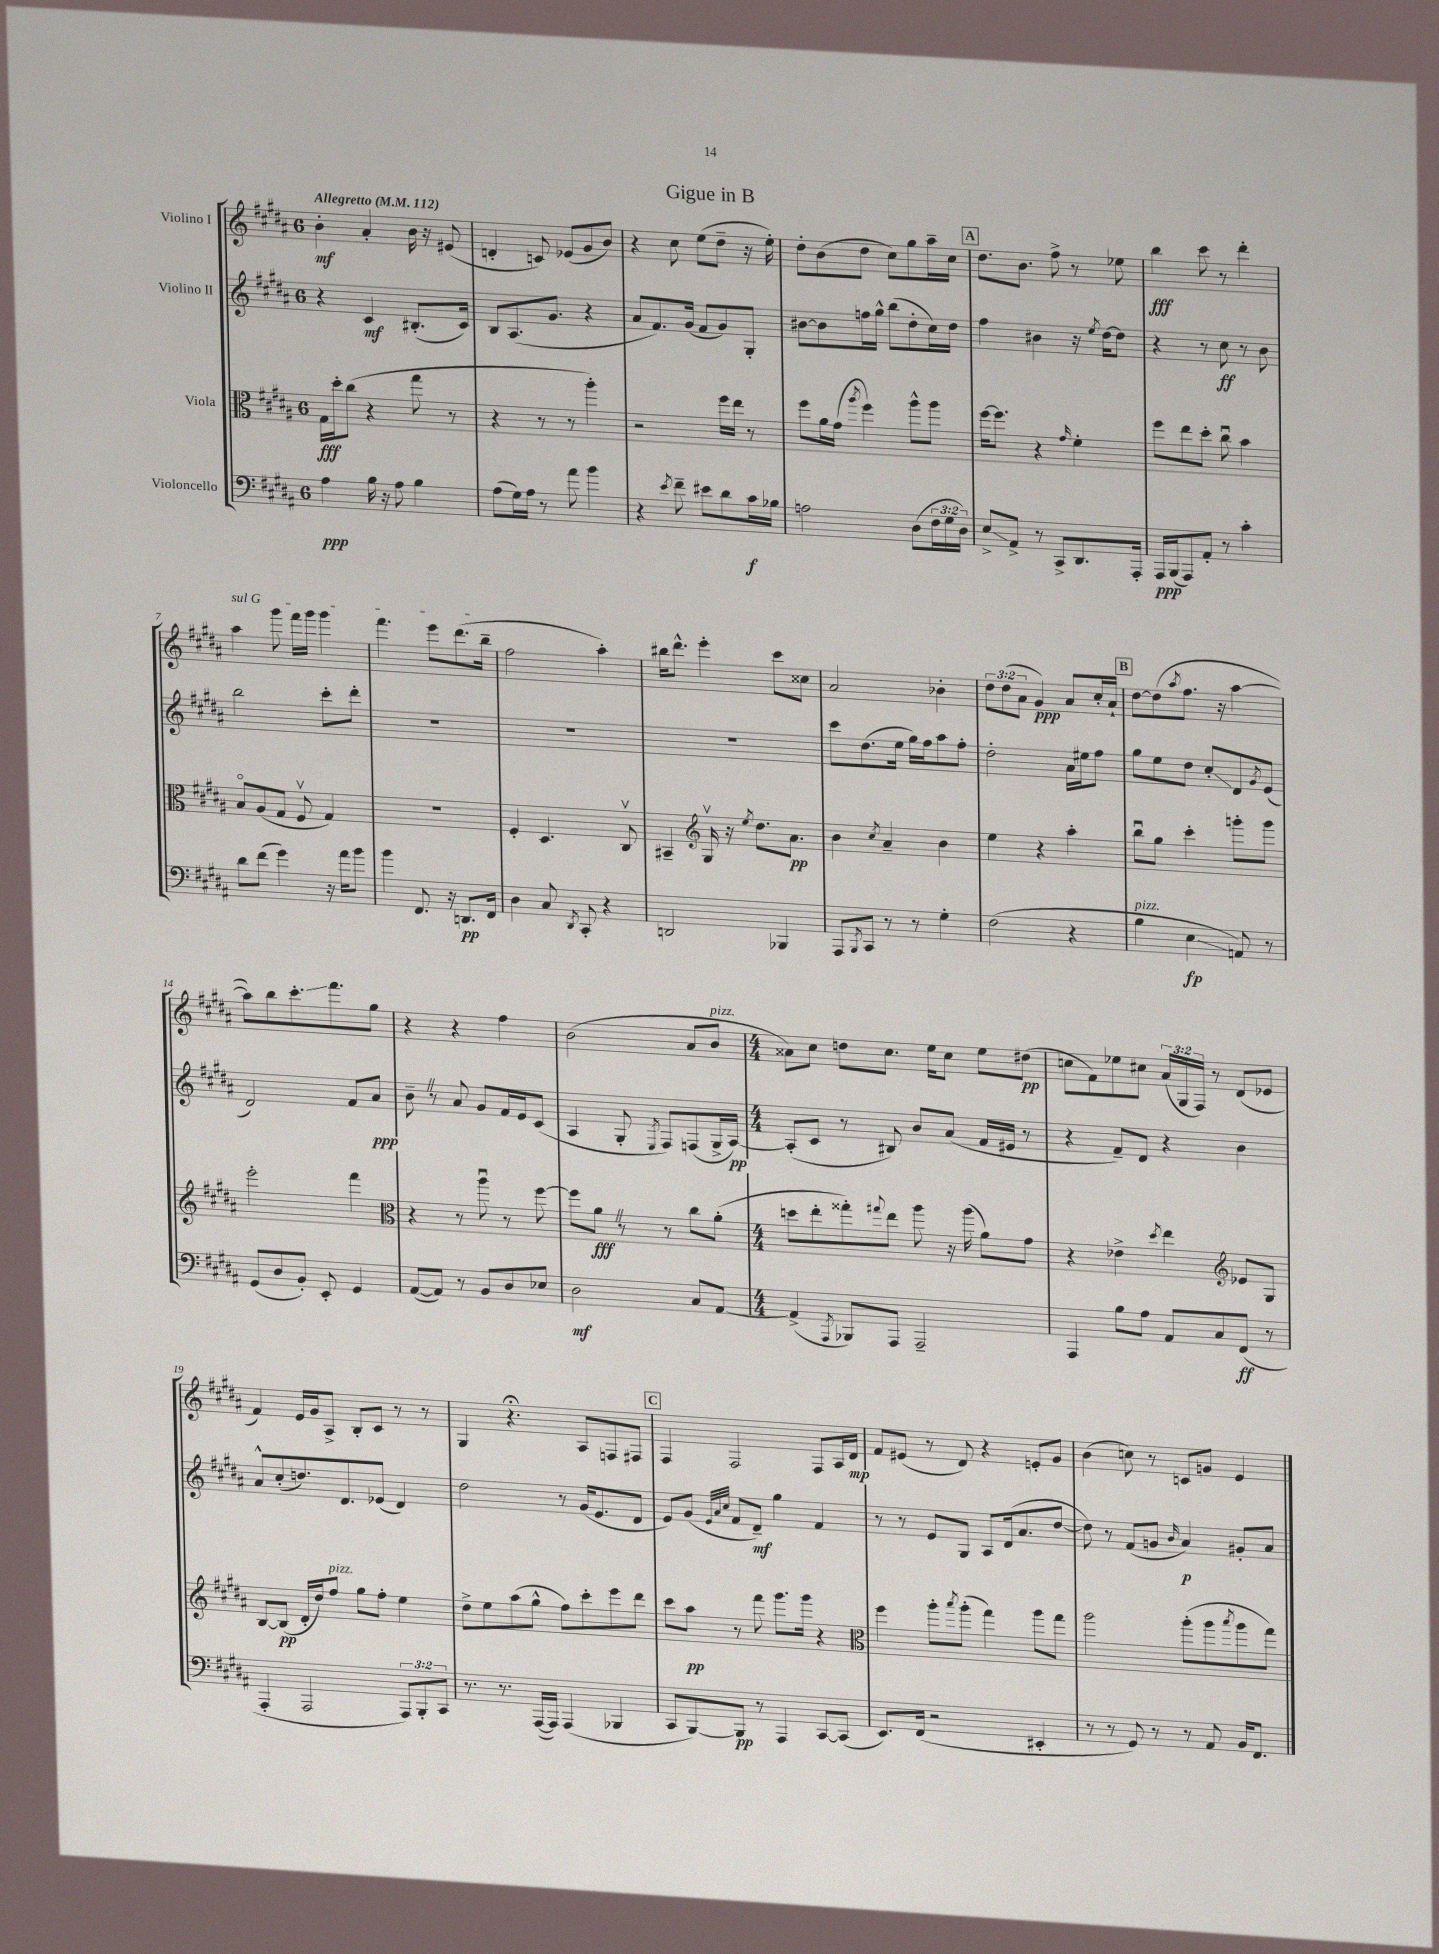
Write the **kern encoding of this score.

**kern	**kern	**kern	**kern
*staff4	*staff3	*staff2	*staff1
*clefF4	*clefC3	*clefG2	*clefG2
*k[f#c#g#d#a#]	*k[f#c#g#d#a#]	*k[f#c#g#d#a#]	*k[f#c#g#d#a#]
*M6/8	*M6/8	*M6/8	*M6/8
*MM112	*MM112	*MM112	*MM112
4A#	16G#	4r	4b'
.	16dd#'	.	.
.	(8cc#	.	.
16B	4r	4c#	4a#'
16r	.	.	.
8A#	.	.	.
4B	8gg#	(8.B#'	16b
.	.	.	16r
.	8r	.	(8e#
.	.	16c#)	.
=	=	=	=
(8A#	4r	8B	4d'
16G#)	.	(8.A#	.
16A#	.	.	.
8r	8r	.	8c)
.	.	8.g#	.
8a#	8r	.	(8e-
4b	4aa#')	4r	8g#
.	.	.	8b)
=	=	=	=
4r	2r	8a#	4r
.	.	8.f#)	.
8qe	.	.	.
8f#~	.	.	8cc#
.	.	(16g#	.
8e#	.	8f#	(8ee
8d#	16ff#	8g#)	8dd#~
.	16ee	.	.
16c#	8r	8G#'	16r
16B-	.	.	16ee')
=	=	=	=
2A	8ff#	[8b#	8dd#'
.	16a#	8b#]	(8b
.	(16g#	.	.
.	8qaa#	.	.
.	4ff#)	16ff	8dd#
.	.	16gg#^^	.
.	.	(8bb	8cc#)
(8D#	8aa#^^	8dd#'	8gg#
24F#	8aa#	16cc#)	16aa#~
24G#	.	.	.
.	.	16dd#	16cc#
24D#)	.	.	.
=	=	=	=
8E^	[16ff#	4ff#	8.dd#
.	8.ff#]	.	.
8AA#^	.	.	.
.	.	.	8.b
8r	4r	4b#	.
8CC#^	.	.	8ff#^
.	16qqg#	.	.
8.DD#	4f#'	16r	8r
.	.	8qee	.
.	.	[16dd#	.
.	.	8dd#]	8ee-
16AAA#'	.	.	.
=	=	=	=
16AAA#	8ff#	4r	4bb
(16BBB	.	.	.
8AAA#)	8ee	.	.
8AA#'	8dd#'	8r	8ccc#
8r	8cc#u	8cc#	8r
4c#'	4b	8r	4ddd#'
.	.	8b	.
=	=	=	=
8d#	8Bo	2bb	4aa#
(8f#	(8A#	.	.
4g#)	8G#	.	8ggg#
.	8F#v	.	16fff#
.	.	.	16ggg#
16r	4G#)	8ccc#'	4ggg#
16a#	.	.	.
8b	.	8ddd#'	.
=	=	=	=
4b	2.r	2.r	4.fff#
8.FF#	.	.	.
.	.	.	8eee
16r	.	.	.
8.DD	.	.	(8.ddd#
16FF#	.	.	16bb~
=	=	=	=
4D#	4F#'	2.r	2ff#
8C#	4.D#	.	.
8qDD#	.	.	.
8CC#'	.	.	.
4r	.	.	4aa#')
.	8C#v	.	.
=	=	=	=
2DD	4BB#~	2.r	16bb#
.	.	.	8.ddd#^^
*	*clefG2	*	*
.	16G#v	.	4eee'
.	16r	.	.
.	8qee	.	.
.	8.dd#	.	.
4BBB-	.	.	8ccc#
.	8.a#	.	.
.	.	.	8cc##
=	=	=	=
8AAA#	4b	8ccc#	2a#
8qBBB	.	.	.
8CC#	.	(8.dd#	.
.	8qcc#	.	.
8r	4a#~	.	.
.	.	16ee	.
8r	.	16gg#)	.
.	.	16ff#	.
4G#'	4b	8aa#	4b-'
.	.	8ff#'	.
=	=	=	=
(2F#	4ee	2dd#'	12dd#
.	.	.	(12dd#
.	.	.	12a#
.	4r	.	4g#)
4r	4aa#'	16a#	8a#
.	.	16ee#	.
.	.	8ff#	16cc#'
.	.	.	16a#`
=	=	=	=
4B	8bbu	8gg#	[8dd#
.	8gg#	8ee	(8dd#]
.	.	.	8qaa#
4E	4ccc#'	8dd#	8.ff#
.	.	8cc#'	.
.	.	.	16r
8AA)	8ggg'	8d#	[4aa#
.	.	8qg#	.
8r	8ggg	(8e	.
=	=	=	=
(8GG#	2eee'	2d#)	8aa#])
8D#	.	.	8bb
8BB')	.	.	8.ccc#'
8EE'	.	.	.
.	.	.	8.fff#
4GG#	4fff#	8f#	.
.	.	8a#	8gg#
=	=	=	=
*	*clefC3	*	*
([8AA#	4r	8b~	4r
8AA#])	.	8r	.
8r	8r	8a#	4r
8BB	8aa#u	8g#	.
8D#	8r	16f#	4ff#
.	.	16e	.
8E-	[8ff#	(8c#	.
=	=	=	=
2D#	8ff#]	4A#	(2b
.	8a#	.	.
.	8r	8G#'	.
.	.	8qE	.
.	8r	8F#)	.
8C#	8cc#	(8F	8a#
[8AA#	(8a#'	16G#^	8b
.	.	[16A#)	.
=	=	=	=
*M4/4	*M4/4	*M4/4	*M4/4
(4AA#^]	8dd	(8A#']	8a##)
.	8ee'	8c#	8cc#
8qAAA#	.	.	.
8BBB-)	8gg##')	8r	8dd
.	8qqgg#	.	.
8AAA#	8ee	8B#)	8.cc#
2AAA#~	8aa#	8b	.
.	.	.	16ee
.	16r	(8a#	8cc#
.	(16aa#	.	.
.	8a#)	16f#	8ee
.	.	16e#	.
.	8g#	8r	(8dd#
=	=	=	=
4AAA#	4r	4r	8cc
.	.	.	8f#)
8B	4e-^	8f#~)	8ee-
8A#	.	8d#	8cc#
.	8qdd#	.	.
8AA#	4ee	4r	(24a#
.	.	.	24G#
.	.	.	24F#)
8C#	.	.	8r
*	*clefG2	*	*
(8FF#	8e-	4b	(8d#
8r	8G#	.	8e-
=	=	=	=
4AAA#'	[8B	8a#^^	4f#)
.	(8B]	(8cc#'	.
2AAA#	16d#'	8.dd)	16e
.	16dd#)	.	16g#
.	8ff#	.	8A#^
.	.	8.d#	.
.	8gg#	.	8B'
.	8ff#'	(8e-	8c#
12AAA#)	4ee	4d#)	8r
12BBB'	.	.	.
.	.	.	8r
12CC#	.	.	.
=	=	=	=
8.r	8dd#^	2dd#	4G#
.	8ee	.	.
8.r	.	.	.
.	(8aa#	.	4.r;
([16AAA#	8gg#^^	.	.
16AAA#])	.	.	.
(4AAA#	8ff#)	8r	.
.	8ccc#'	(16g#	8A#
.	.	8.e	.
4BBB-	8eee	.	8F
.	8ddd#	8d#	8F#
=	=	=	=
8CC#	8ccc#	8e)	4F#
[8BBB)	8aa#	(8g#	.
.	.	32qqe	.
.	.	32qqa#	.
.	.	32qqcc#	.
8BBB]	8r	8f#	2F#
8r	8fff#	8d#~)	.
4AAA#	8.ggg#	4gg#	.
.	16ggg#	.	.
[8CC#	4r	4f#	8F#
(8CC#]	.	.	16A#
.	.	.	16d#
=	=	=	=
*	*clefC3	*	*
8.EE)	4ff#	8r	8f#
.	.	8r	(8e#
(16FF#	.	.	.
2r	8aa#'	8e	8r
.	8qbb	.	.
.	(8aa#'	8G#	8d#)
.	4gg#)	8A#	4r
.	.	(16d#	.
.	.	8.a#	.
4EE#'	8aa#	.	8e'
.	8gg#	[8dd#	8g#
=	=	=	=
8r	2aa#	8dd#])	(4b
8r	.	8r	.
8GG#)	.	(8f#	8cc)
8r	.	8g	8r
.	.	16qqb	.
8r	(8aa#'	4a#)	8c
8AA#	8aa#	.	8g
.	8qbb	.	.
16BB	8aa#	8g#'	4e
8.FF#	.	.	.
.	8gg#)	8a#	.
==	==	==	==
*-	*-	*-	*-
